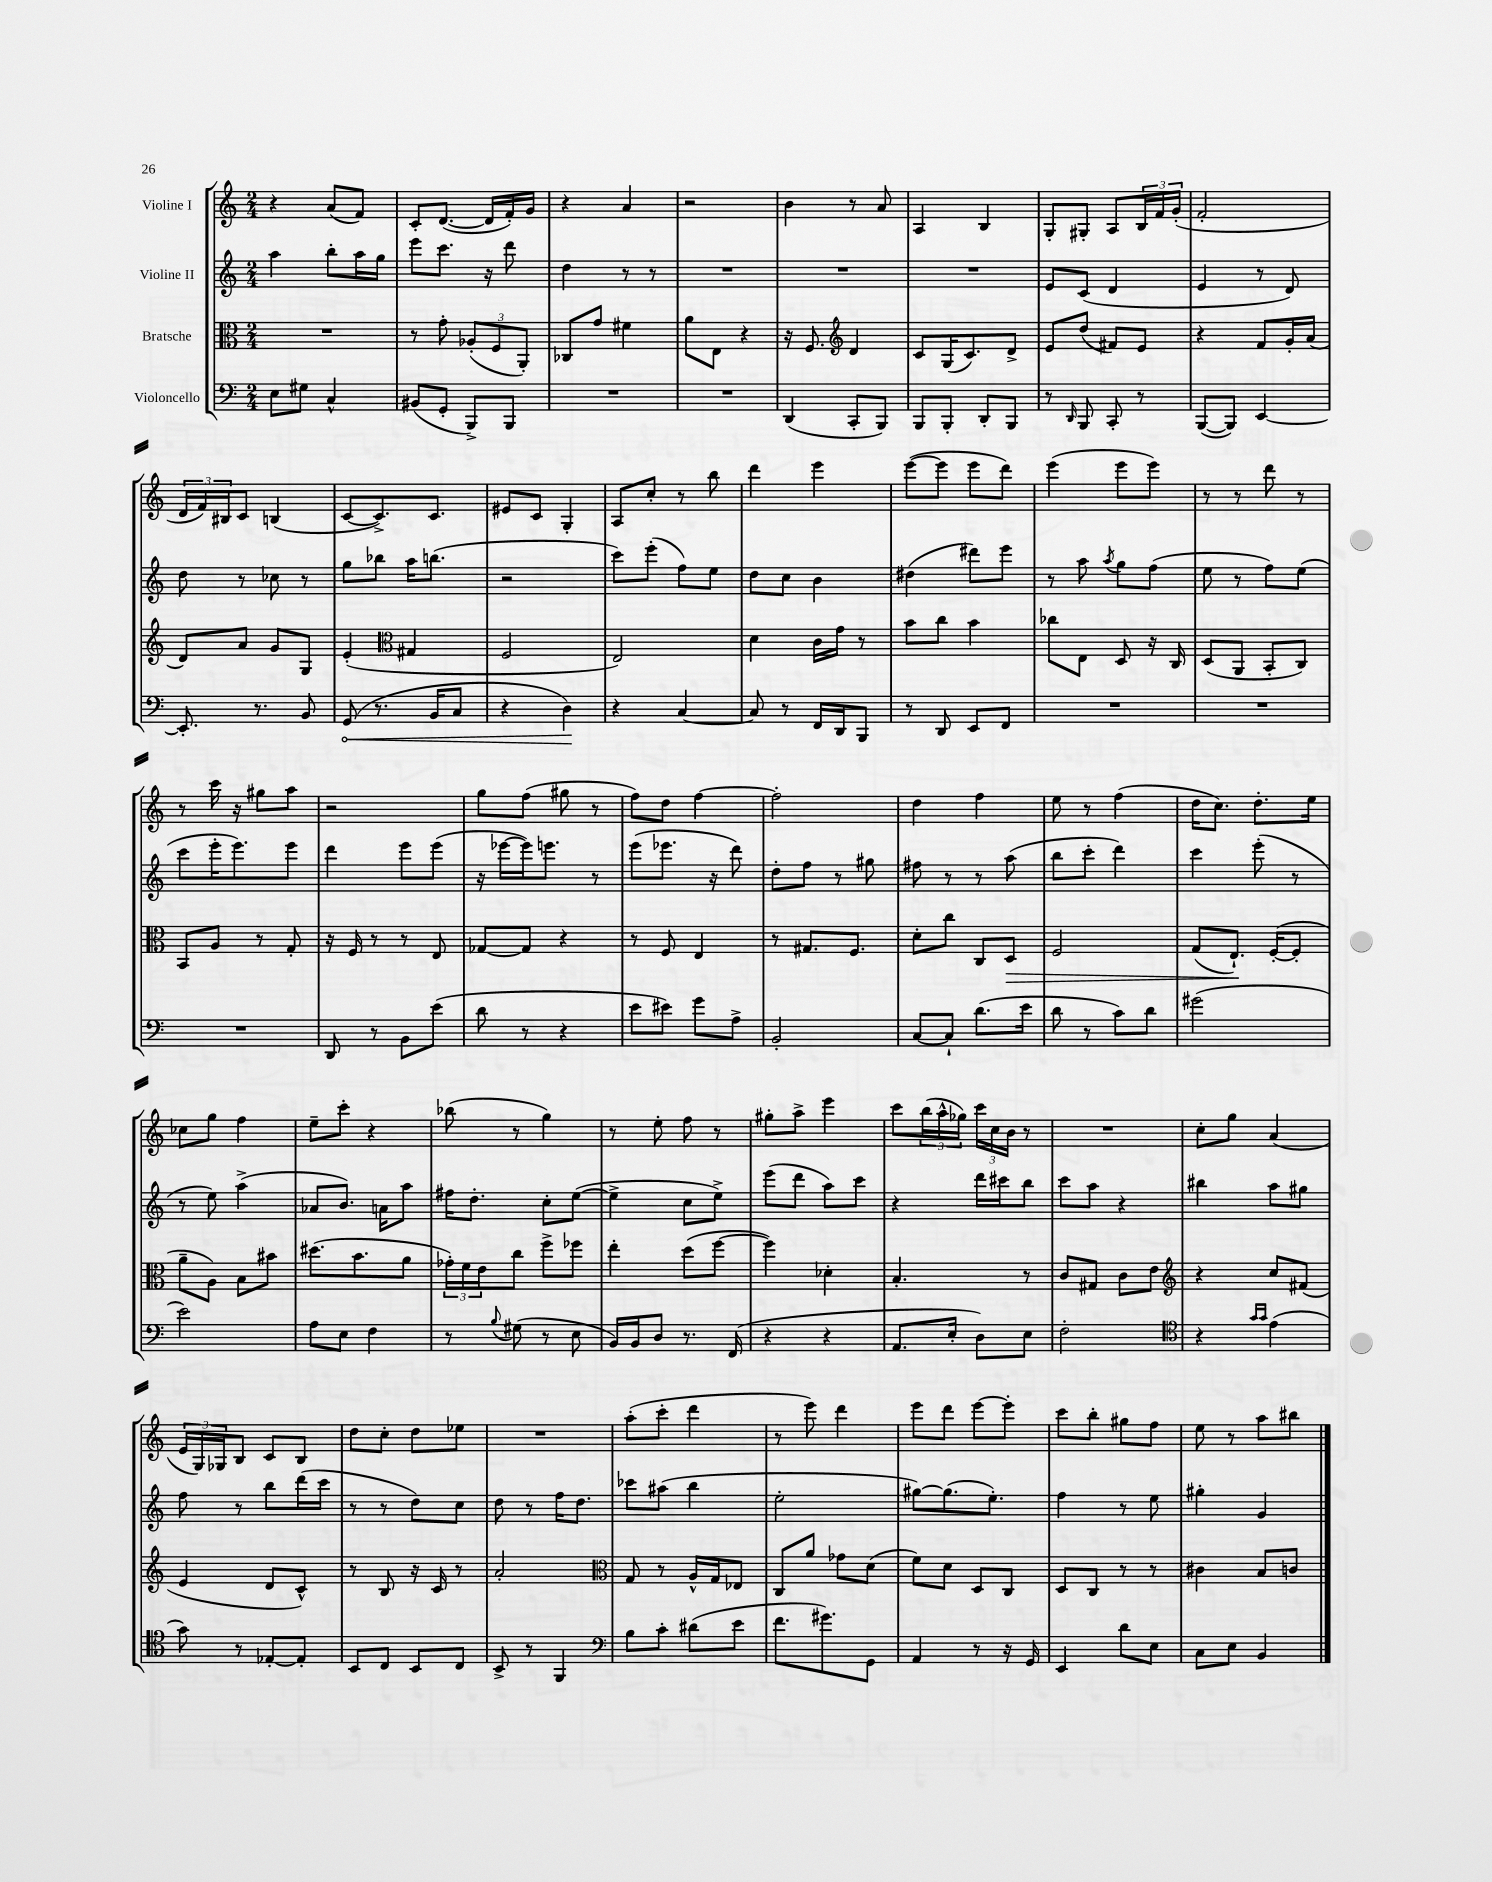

**kern	**dynam	**kern	**dynam	**kern	**kern
*part4	*part4	*part3	*part3	*part2	*part1
*staff4	*staff4	*staff3	*staff3	*staff2	*staff1
*I"Violoncello	*	*I"Bratsche	*	*I"Violine II	*I"Violine I
*clefF4	*	*clefC3	*	*clefG2	*clefG2
*k[]	*	*k[]	*	*k[]	*k[]
*M2/4	*	*M2/4	*	*M2/4	*M2/4
=1	=1	=1	=1	=1	=1
8E\L	.	2r	.	4aa\	4r
8G#X\J	.	.	.	.	.
4C^^/	.	.	.	8bb'\L	(8a/L
.	.	.	.	16aa\L	8f/J)
.	.	.	.	16gg\JJ	.
=2	=2	=2	=2	=2	=2
(8BB#X/L	.	8r	.	8eee\L	8c'/L
8GG'/J	.	8g'\	.	8.ccc\J	([8.d/J
8BBB^/L)	.	(12A-X'/L	.	.	.
.	.	.	.	16r	16d/LL]
.	.	12F/	.	.	.
8BBB/J	.	.	.	8ddd\	16f'/)
.	.	12AA'/J)	.	.	.
.	.	.	.	.	16g/JJ
=3	=3	=3	=3	=3	=3
2r	.	8C-X/L	.	4dd\	4r
.	.	8g/J	.	.	.
.	.	4f#X\	.	8r	4a/
.	.	.	.	8r	.
=4	=4	=4	=4	=4	=4
2r	.	8a\L	.	2r	2r
.	.	8E\J	.	.	.
.	.	4r	.	.	.
=5	=5	=5	=5	=5	=5
(4DD/	.	16r	.	2r	4b\
.	.	8.F/	.	.	.
*	*	*clefG2	*	*	*
8CC'/L	.	4d/	.	.	8r
8BBB/J)	.	.	.	.	8a/
=6	=6	=6	=6	=6	=6
8BBB/L	.	8c/L	.	2r	4A/
8BBB'/J	.	(16G/K	.	.	.
.	.	8.c/)	.	.	.
8DD'/L	.	.	.	.	4B/
8BBB/J	.	8d^/J	.	.	.
=7	=7	=7	=7	=7	=7
8r	.	8e/L	.	8e/L	8G'/L
16qqDD/	.	.	.	.	.
8BBB/	.	(8dd/J	.	(8c/J	8G#X'/J
8CC'/	.	8f#X/L)	.	4d/	8A/L
8r	.	8e/J	.	.	24B/L
.	.	.	.	.	24f/
.	.	.	.	.	(24g'/JJ
=8	=8	=8	=8	=8	=8
([8BBB/L	.	4r	.	4e/	2f'/
8BBB/J])	.	.	.	.	.
[4EE/	.	8f/L	.	8r	.
.	.	16g'/L	.	8d/)	.
.	.	(16a/JJ	.	.	.
!!LO:LB:g=z
=9	=9	=9	=9	=9	=9
8.EE'/]	.	8d/L)	.	8dd\	24d/LL
.	.	.	.	.	24f/)
.	.	.	.	.	24B#X/J
.	.	8a/J	.	8r	8c/J
8.r	.	.	.	.	.
.	.	8g/L	.	8cc-X\	(4Bn/
8BB/	.	8G/J	.	8r	.
=10	=10	=10	=10	=10	=10
!	!LO:HP:b	!	!	!	!
(8GG/	<	(4e'/	.	8gg\L	[8c/L
8.r	.	.	.	8bb-X\J	8.c^/])
*	*	*clefC3	*	*	*
.	.	4G#X/	.	16aa\KL	.
16BB/KL	.	.	.	(8.bbn\J	8.c/J
8C/J	.	.	.	.	.
=11	=11	=11	=11	=11	=11
4r	.	2F/	.	2r	8e#X/L
.	.	.	.	.	8c/J
4D\)	.	.	.	.	4G'/
.	[	.	.	.	.
=12	=12	=12	=12	=12	=12
4r	.	2E/)	.	8ccc\L)	8A/L
.	.	.	.	(8eee'\J	8cc'/J
[4C/	.	.	.	8ff\L)	8r
.	.	.	.	8ee\J	8bb\
=13	=13	=13	=13	=13	=13
8C/]	.	4d\	.	8dd\L	4ddd\
8r	.	.	.	8cc\J	.
16FF/LL	.	16c\LL	.	4b\	4eee\
16DD/J	.	16g\JJ	.	.	.
8BBB/J	.	8r	.	.	.
=14	=14	=14	=14	=14	=14
8r	.	8b\L	.	(4dd#X\	([8eee\L
8DD/	.	8cc\J	.	.	8eee\J]
8EE/L	.	4b\	.	8ddd#X\L)	8eee\L
8FF/J	.	.	.	8eee\J	8ddd\J)
=15	=15	=15	=15	=15	=15
2r	.	8cc-X\L	.	8r	(4eee\
.	.	8E\J	.	8aa\	.
.	.	.	.	8qaa/	.
.	.	8D/	.	8gg\L	8eee\L
.	.	16r	.	(8ff\J	8eee\J)
.	.	16C/	.	.	.
=16	=16	=16	=16	=16	=16
2r	.	(8D/L	.	8ee\	8r
.	.	8AA/J	.	8r	8r
.	.	8BB'/L	.	8ff\L)	8ddd\
.	.	8C/J)	.	(8ee\J	8r
!!LO:LB:g=z
=17	=17	=17	=17	=17	=17
2r	.	8BB/L	.	8ccc\L	8r
.	.	8A/J	.	16eee'\K	16ccc\
.	.	.	.	8.eee\)	16r
.	.	8r	.	.	8gg#X\L
.	.	8G'/	.	8eee\J	8aa\J
=18	=18	=18	=18	=18	=18
8DD/	.	16r	.	4ddd\	2r
.	.	16F/	.	.	.
8r	.	8r	.	.	.
8BB\L	.	8r	.	8eee\L	.
(8e\J	.	8E/	.	(8eee\J	.
=19	=19	=19	=19	=19	=19
8d\	.	[8G-X/L	.	16r	8gg\L
.	.	.	.	[16eee-X\LL	.
8r	.	8G-/J]	.	16eee-\J])	(8ff\J
.	.	.	.	8.eeen\J	.
4r	.	4r	.	.	8gg#X\
.	.	.	.	8r	8r
=20	=20	=20	=20	=20	=20
8e\L	.	8r	.	(8eee\L	8ff\L)
8e#X\J)	.	8F/	.	8.eee-X\J	8dd\J
8g\L	.	4E/	.	.	[4ff\
.	.	.	.	16r	.
8A^\J	.	.	.	8ddd\)	.
=21	=21	=21	=21	=21	=21
2BB'/	.	8r	.	8dd'\L	2ff'\]
.	.	8.G#X/L	.	8ff\J	.
.	.	.	.	8r	.
.	.	8.F/J	.	.	.
.	.	.	.	8gg#X\	.
=22	=22	=22	=22	=22	=22
[8C/L	.	8d'\L	.	8ff#X\	4dd\
8C`/J]	.	8cc\J	.	8r	.
(8.d\L	.	8C/L	.	8r	4ff\
!	!	!	!LO:HP:b	!	!
.	.	8D/J	>	(8aa\	.
16e\Jk	.	.	.	.	.
=23	=23	=23	=23	=23	=23
8d\	.	2F/	.	8bb\L	8ee\
8r	.	.	.	8ccc'\J	8r
8c\L)	.	.	.	4ddd\)	(4ff\
8d\J	.	.	.	.	.
=24	=24	=24	=24	=24	=24
(2g#X\	.	(8G/L	.	4ccc\	16dd\KL
.	.	.	.	.	8.cc\J)
.	.	8.E`/J)	.	.	.
.	.	.	.	(8eee'\	8.dd'\L
.	.	([16F'/KL	]	.	.
.	.	8F'/J]	.	8r	.
.	.	.	.	.	16ee\Jk
!!LO:LB:g=z
=25	=25	=25	=25	=25	=25
2e\)	.	8a~\L	.	8r	8cc-X\L
.	.	8A\J)	.	8ee\)	8gg\J
.	.	8B\L	.	(4aa^\	4ff\
.	.	8b#X\J	.	.	.
=26	=26	=26	=26	=26	=26
8A\L	.	(8.dd#X\L	.	8a-X/L	8ee~\L
8E\J	.	.	.	8.b/J)	8ccc'\J
.	.	8.b\	.	.	.
4F\	.	.	.	.	4r
.	.	.	.	16an\KL	.
.	.	8a\J	.	8aa\J	.
=27	=27	=27	=27	=27	=27
8r	.	24g-X'\LL)	.	16ff#X\KL	(8bb-X\
.	.	24f\	.	.	.
.	.	.	.	8.dd'\J	.
.	.	24e\J	.	.	.
8qqB/	.	.	.	.	.
(8G#X\	.	8cc\J	.	.	8r
8r	.	8ff^\L	.	8cc'\L	4gg\)
8E\	.	8ff-X\J	.	([8ee\J	.
=28	=28	=28	=28	=28	=28
16BB/LL)	.	4ee'\	.	4ee^\]	8r
16BB/J	.	.	.	.	.
8D/J	.	.	.	.	8ee'\
8.r	.	(8dd\L	.	8cc\L	8ff\
.	.	[8ff\J	.	8ee^\J)	8r
(16FF/	.	.	.	.	.
=29	=29	=29	=29	=29	=29
4r	.	4ff\])	.	(8eee\L	8gg#X'\L
.	.	.	.	8ddd\J	8aa^\J
4r	.	4d-X'\	.	8aa\L)	4eee\
.	.	.	.	8ccc\J	.
=30	=30	=30	=30	=30	=30
8.AA/L	.	4.B'/	.	4r	8ccc\L
.	.	.	.	.	(24bb\L
.	.	.	.	.	24aa^^\
16E'/Jk	.	.	.	.	.
.	.	.	.	.	24gg-X\JJ)
8D\L)	.	.	.	16ddd\LL	24ccc\LL
.	.	.	.	.	24cc\
.	.	.	.	16ccc#X\J	.
.	.	.	.	.	24b\JJ
8E\J	.	8r	.	8bb\J	8r
=31	=31	=31	=31	=31	=31
2F'\	.	8c/L	.	8ccc\L	2r
.	.	8G#X/J	.	8aa\J	.
.	.	8c\L	.	4r	.
.	.	8e\J	.	.	.
=32	=32	=32	=32	=32	=32
*clefC4	*	*clefG2	*	*	*
4r	.	4r	.	4bb#X\	8cc'\L
.	.	.	.	.	8gg\J
16qqg/LL	.	.	.	.	.
16qqg/JJ	.	.	.	.	.
(4e\	.	8cc/L	.	8aa\L	(4a/
.	.	(8f#X/J	.	8gg#X\J	.
!!LO:LB:g=z
=33	=33	=33	=33	=33	=33
8g\)	.	4e/	.	8ff\	24e/LL
.	.	.	.	.	24G/)
.	.	.	.	.	24G-X/J
8r	.	.	.	8r	8B/J
[8E-X'/L	.	8d/L	.	8bb\L	8c/L
8E-'/J]	.	8c^^/J)	.	(16ddd\L	8B/J
.	.	.	.	16ccc\JJ	.
=34	=34	=34	=34	=34	=34
8BB/L	.	8r	.	8r	8dd\L
8C/J	.	8B/	.	8r	8cc'\J
8BB/L	.	16r	.	8dd\L)	8dd\L
.	.	16c/	.	.	.
8C/J	.	8r	.	8cc\J	8ee-X\J
=35	=35	=35	=35	=35	=35
8BB^/	.	2a'/	.	8dd\	2r
8r	.	.	.	8r	.
4FF/	.	.	.	16ff\KL	.
.	.	.	.	8.dd\J	.
=36	=36	=36	=36	=36	=36
*clefF4	*	*clefC3	*	*	*
8B\L	.	8G/	.	8ccc-X\L	(8aa'\L
8c'\J	.	8r	.	(8aa#X\J	8ccc'\J
(8d#X\L	.	16A^^/LL	.	4bb\	4ddd\
.	.	16G/J	.	.	.
8e\J	.	8E-X/J	.	.	.
=37	=37	=37	=37	=37	=37
8.f\L	.	8C/L	.	2ee'\	8r
.	.	8a/J	.	.	8eee\)
8.g#X\)	.	.	.	.	.
.	.	8g-X\L	.	.	4ddd\
8GG\J	.	(8d\J	.	.	.
=38	=38	=38	=38	=38	=38
4AA/	.	8f\L)	.	[8gg#X\L)	8eee\L
.	.	8d\J	.	(8.gg#\]	8ddd\J
8r	.	8D/L	.	.	[8eee\L
.	.	.	.	8.ee'\J)	.
16r	.	8C/J	.	.	8eee'\J]
16GG/	.	.	.	.	.
=39	=39	=39	=39	=39	=39
4EE/	.	8D/L	.	4ff\	8ccc\L
.	.	8C/J	.	.	8bb'\J
8d\L	.	8r	.	8r	8gg#X\L
8E\J	.	8r	.	8ee\	8ff\J
=40	=40	=40	=40	=40	=40
8C\L	.	4c#X\	.	4gg#X'\	8ee\
8E\J	.	.	.	.	8r
4BB/	.	8B/L	.	4g/	8aa\L
.	.	8cn/J	.	.	8bb#X\J
==	==	==	==	==	==
*-	*-	*-	*-	*-	*-
